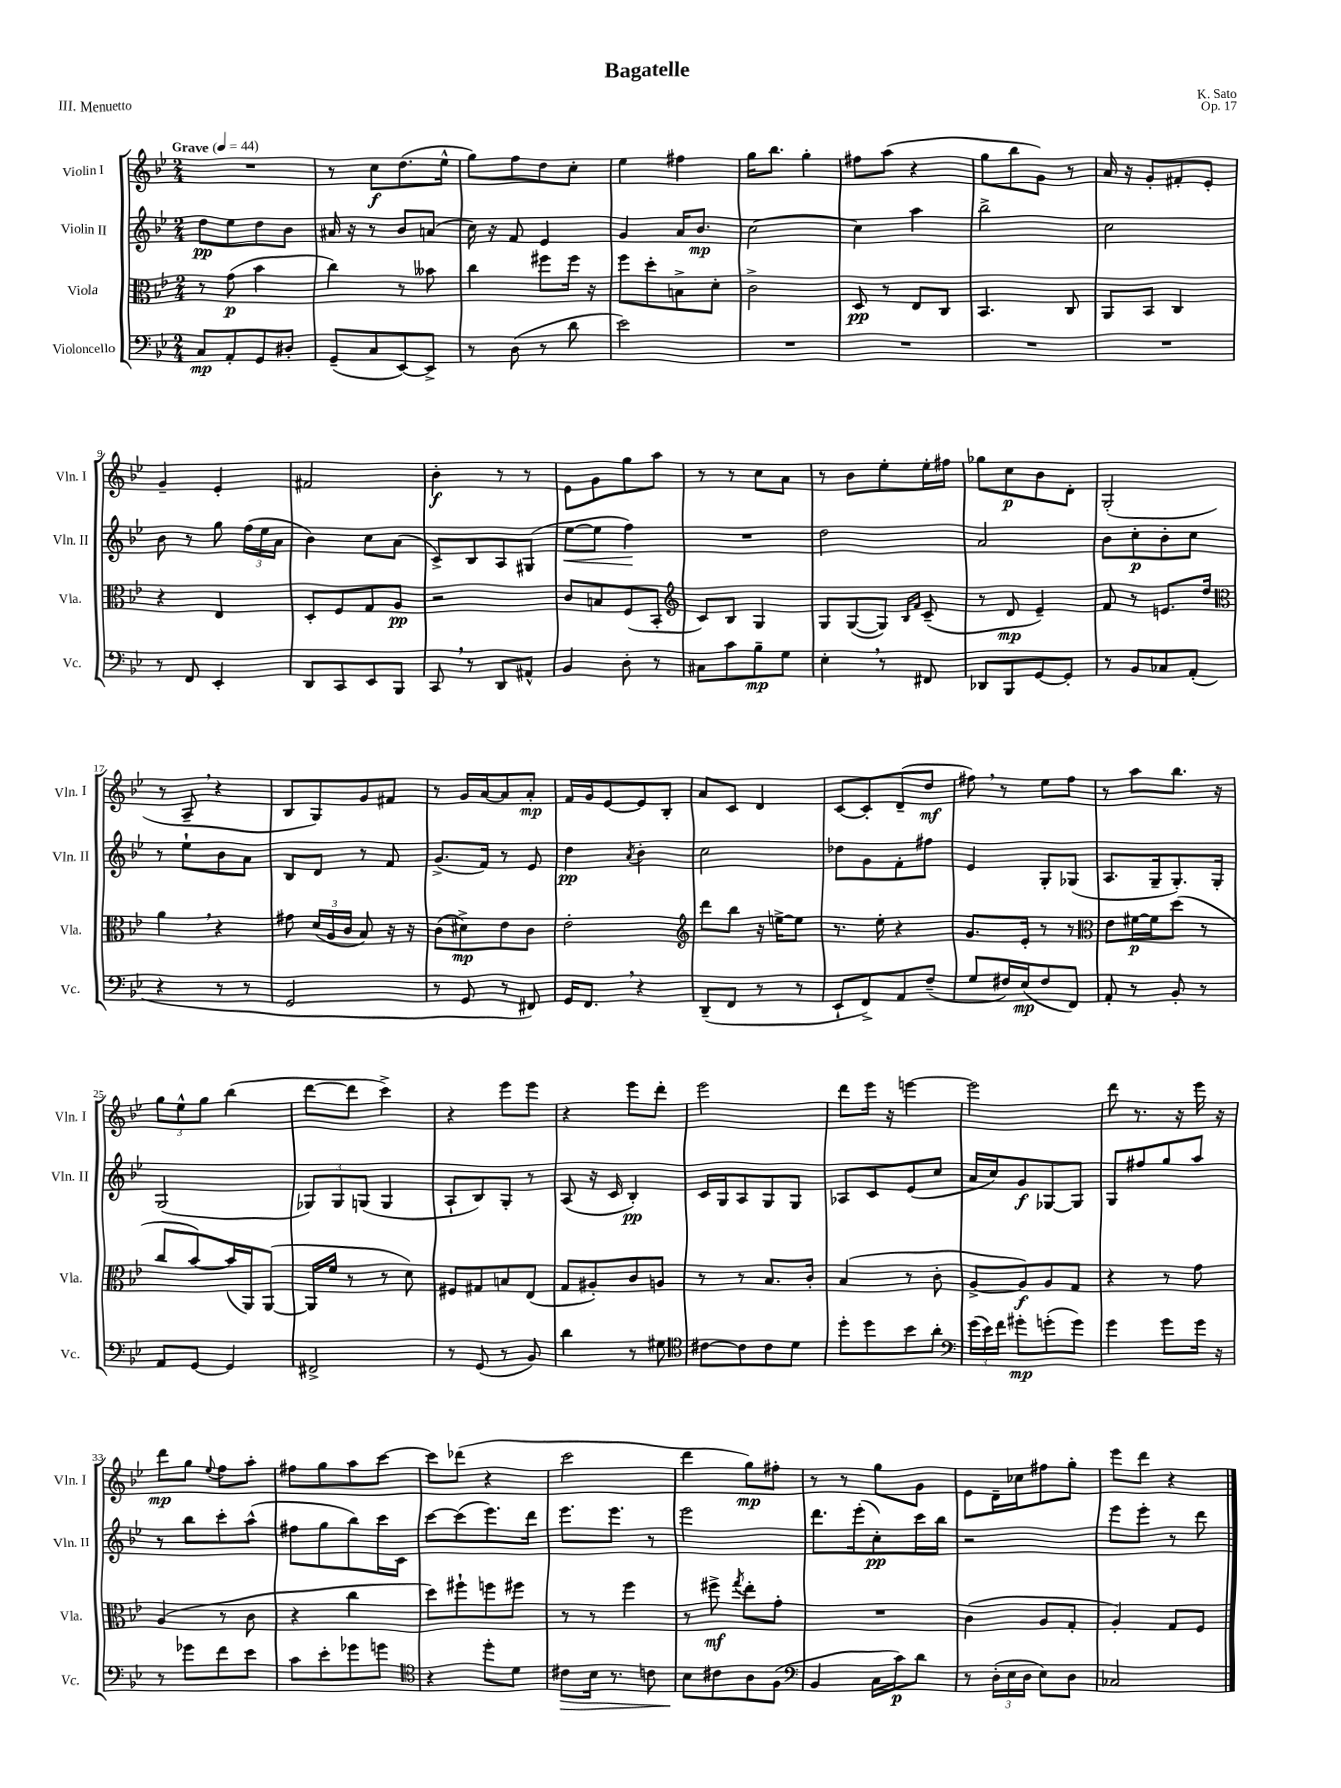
\header { title = "Bagatelle" composer = "K. Sato" opus = "Op. 17" piece = "III. Menuetto" }
<<
\new StaffGroup <<
\new Staff = "s0" \with { instrumentName = "Violin I" shortInstrumentName = "Vln. I" } {
    \clef treble \key bes \major \numericTimeSignature \time 2/4 \tempo "Grave" 4 = 44
    \autoBeamOff R2 |
    r8 c''8[\f d''8.( ees''16]-^ |
    g''8[) f''8 d''8 c''8]-. |
    ees''4 fis''4 |
    g''16[ bes''8.] g''4-. |
    fis''8[ a''8]( r4 |
    g''8[ bes''8 g'8]) r8 |
    a'16 r16 g'8[-. fis'8-. ees'8]-. |
    g'4-- ees'4-. |
    fis'2 |
    bes'4-.\f r8 r8 |
    ees'8[ g'8 g''8 a''8] |
    r8 r8 c''8[ a'8] |
    r8 bes'8[ ees''8-. ees''16-. fis''16] |
    ges''8[ c''8\p bes'8 d'8]-. |
    g2-.( |
    r8 a8-- \breathe r4 |
    bes8[ g8) g'8 fis'8] |
    r8 g'16[ a'16~ a'8 a'8]-.\mp |
    f'16[ g'16 ees'8~ ees'8 bes8]-. |
    a'8[ c'8] d'4 |
    c'8[~ c'8-. d'8--( d''8]\mf |
    fis''8) \breathe r8 ees''8[ fis''8] |
    r8 a''8[ bes''8.] r16 |
    \tuplet 3/2 { g''8[ ees''8-^ g''8] } bes''4( |
    d'''8[~ d'''8] c'''4->) |
    r4 ees'''8[ ees'''8] |
    r4 ees'''8[ d'''8]-. |
    ees'''2 |
    d'''8[ ees'''16] r16 e'''4~ |
    e'''2 |
    d'''8 r8. r16 ees'''16 r16 |
    d'''8[\mp g''8] \appoggiatura { ees''8 } f''8[ a''8]-. |
    fis''8[ g''8 a''8 c'''8]~ |
    c'''8[ des'''8]( r4 |
    c'''2 |
    d'''4 g''8[\mp) fis''8]-. |
    r8 r8 g''8[ g'8] |
    ees'8[ d'16-- ces''16 fis''8 g''8]-. |
    ees'''8[ d'''8] r4 \bar "|." |
}
\new Staff = "s1" \with { instrumentName = "Violin II" shortInstrumentName = "Vln. II" } {
    \clef treble \key bes \major \numericTimeSignature \time 2/4
    \autoBeamOff d''8[\pp ees''8 d''8 bes'8] |
    ais'16 r16 r8 bes'8[ a'8]( |
    c''16) r16 f'8 ees'4 |
    g'4 a'16[ bes'8.]\mp |
    c''2~ |
    c''4 a''4 |
    bes''2-> |
    c''2 |
    bes'8 r8 g''8 \tuplet 3/2 { f''16[( ees''16 a'16] } |
    bes'4) c''8[ a'8]( |
    c'8[->) bes8 a8 gis8]( |
    ees''8[~\< ees''8] f''4\!) |
    R2 |
    d''2 |
    a'2 |
    bes'8[ c''8-.\p bes'8-. c''8] |
    r8 ees''8[-! bes'8 a'8] |
    bes8[ d'8] r8 f'8 |
    g'8.[->( f'16]) r8 ees'8 |
    d''4\pp \acciaccatura { a'8 } bes'4-. |
    c''2 |
    des''8[ g'8 f'8-. fis''8] |
    ees'4 g8[-. ges8]( |
    a8.[ g16-- g8.-.) g16]-. |
    g2( |
    \tuplet 3/2 { ges8[) ges8 g8]( } g4 |
    a8[-! bes8) g8]-. r8 |
    a8( r16 c'16 bes4-.\pp) |
    c'16[ g16 a8 g8 g8] |
    aes8[ c'8 ees'8( c''8] |
    a'16[ c''16) g'8\f ges8~ ges8] |
    g8[ fis''8 g''8 a''8] |
    r8 bes''8[ c'''8-. a''8]-^( |
    fis''8[ g''8 bes''8) c'''16 c'16] |
    c'''8[~ c'''8( ees'''8.) d'''16] |
    ees'''8.[ ees'''8.] r8 |
    ees'''2 |
    d'''8.[ ees'''16-.( c''8-.\pp) c'''16 bes''16] |
    r2 |
    ees'''8[ ees'''8]-. r8 d'''8 \bar "|." |
}
\new Staff = "s2" \with { instrumentName = "Viola" shortInstrumentName = "Vla." } {
    \clef alto \key bes \major \numericTimeSignature \time 2/4
    \autoBeamOff r8 g'8\p( bes'4 |
    c''4) r8 beses'8 |
    c''4 fis''8[ fis''16] r16 |
    f''8[ d''8-. b8-> d'8]-. |
    c'2-> |
    d8\pp r8 ees8[ c8] |
    bes,4. c8 |
    a,8[ bes,8] c4 |
    r4 ees4 |
    d8[-. f8 g8 a8]\pp |
    r2 |
    c'8[ b8 f8( bes,8]-. |
    \clef treble c'8[) bes8] g4 |
    g8[ g8~( g8]) \grace { bes16[ f'16] } c'8--( |
    r8 d'8\mp ees'4--) |
    f'8 r8 e'8.[ d''16] |
    \clef alto a'4 \breathe r4 |
    gis'8 \tuplet 3/2 { d'16[( a16 c'16] } bes8) r16 r16 |
    c'8[( dis'8->\mp) ees'8 c'8] |
    ees'2-. |
    \clef treble d'''8[ bes''8] r16 e''16[~-> e''8] |
    r8. ees''16-. r4 |
    g'8.[ ees'16]-. r8 r8 |
    \clef alto ees'8[ fis'16~\p fis'16 d''8]( r8 |
    c''8[ bes'8~) bes'16( a,16) a,8]~( |
    a,16[ f'16] r8 r8 d'8) |
    fis8[ gis8 b8 ees8]( |
    g8[ ais8-.) c'8 a8] |
    r8 r8 bes8.[ c'16]-. |
    bes4( r8 c'8-. |
    a8[~-> a8\f) a8 g8] |
    r4 r8 g'8 |
    a4( r8 c'8 |
    r4 c''4 |
    d''8[) fis''8-! f''8 fis''8] |
    r8 r8 f''4 |
    r8 fis''8->\mf \acciaccatura { g''8 } ees''8[-. g'8]-. |
    R2 |
    c'4( a8[ g8]-. |
    a4-.) g8[ f8] \bar "|." |
}
\new Staff = "s3" \with { instrumentName = "Violoncello" shortInstrumentName = "Vc." } {
    \clef bass \key bes \major \numericTimeSignature \time 2/4
    \autoBeamOff c8[\mp a,8-. g,8 dis8]-. |
    g,8[--( c8 ees,8~) ees,8]-> |
    r8 d8( r8 d'8 |
    ees'2) |
    R2 |
    R2 |
    R2 |
    R2 |
    r8 f,8 ees,4-. |
    d,8[ c,8 ees,8 bes,,8] |
    c,8 \breathe r8 d,8[ ais,8]-^ |
    bes,4 d8-. r8 |
    cis8[ c'8 bes8--\mp g8] |
    ees4-. \breathe r8 fis,8 |
    des,8[ bes,,8 g,8~ g,8]-. |
    r8 bes,8[ ces8 a,8]-.( |
    r4 r8 r8 |
    g,2 |
    r8 g,8 r8 fis,8) |
    g,16[ f,8.] \breathe r4 |
    d,8[--( f,8] r8 r8 |
    ees,8[-! f,8->) a,8 f8]--( |
    g8[ fis16) ees16\mp( fis8 f,8]) |
    a,8-. r8 bes,8-. r8 |
    a,8[ g,8]~ g,4 |
    fis,2-> |
    r8 g,8( r8 bes,8) |
    d'4 r8 gis8 |
    \clef tenor cis'8[~ cis'8 cis'8 d'8] |
    d''8[-. d''8 bes'8 a'8]-. |
    \clef bass \tuplet 3/2 { g'16[( ees'16) f'16] } gis'8[-.\mp g'8-.( g'8]) |
    g'4 g'8[ g'16] r16 |
    r8 ges'8[ f'8 ees'8] |
    c'8[ ees'8-. ges'8 g'8] |
    \clef tenor r4 d''8[-. d'8] |
    cis'8[\> bes16] r8. c'8 |
    bes8[\! cis'8 a8 f8]( |
    \clef bass bes,4 c16[ c'16\p) d'8] |
    r8 \tuplet 3/2 { d16[-.( ees16 d16] } ees8[) d8] |
    ces2 \bar "|." |
}
>>
>>
